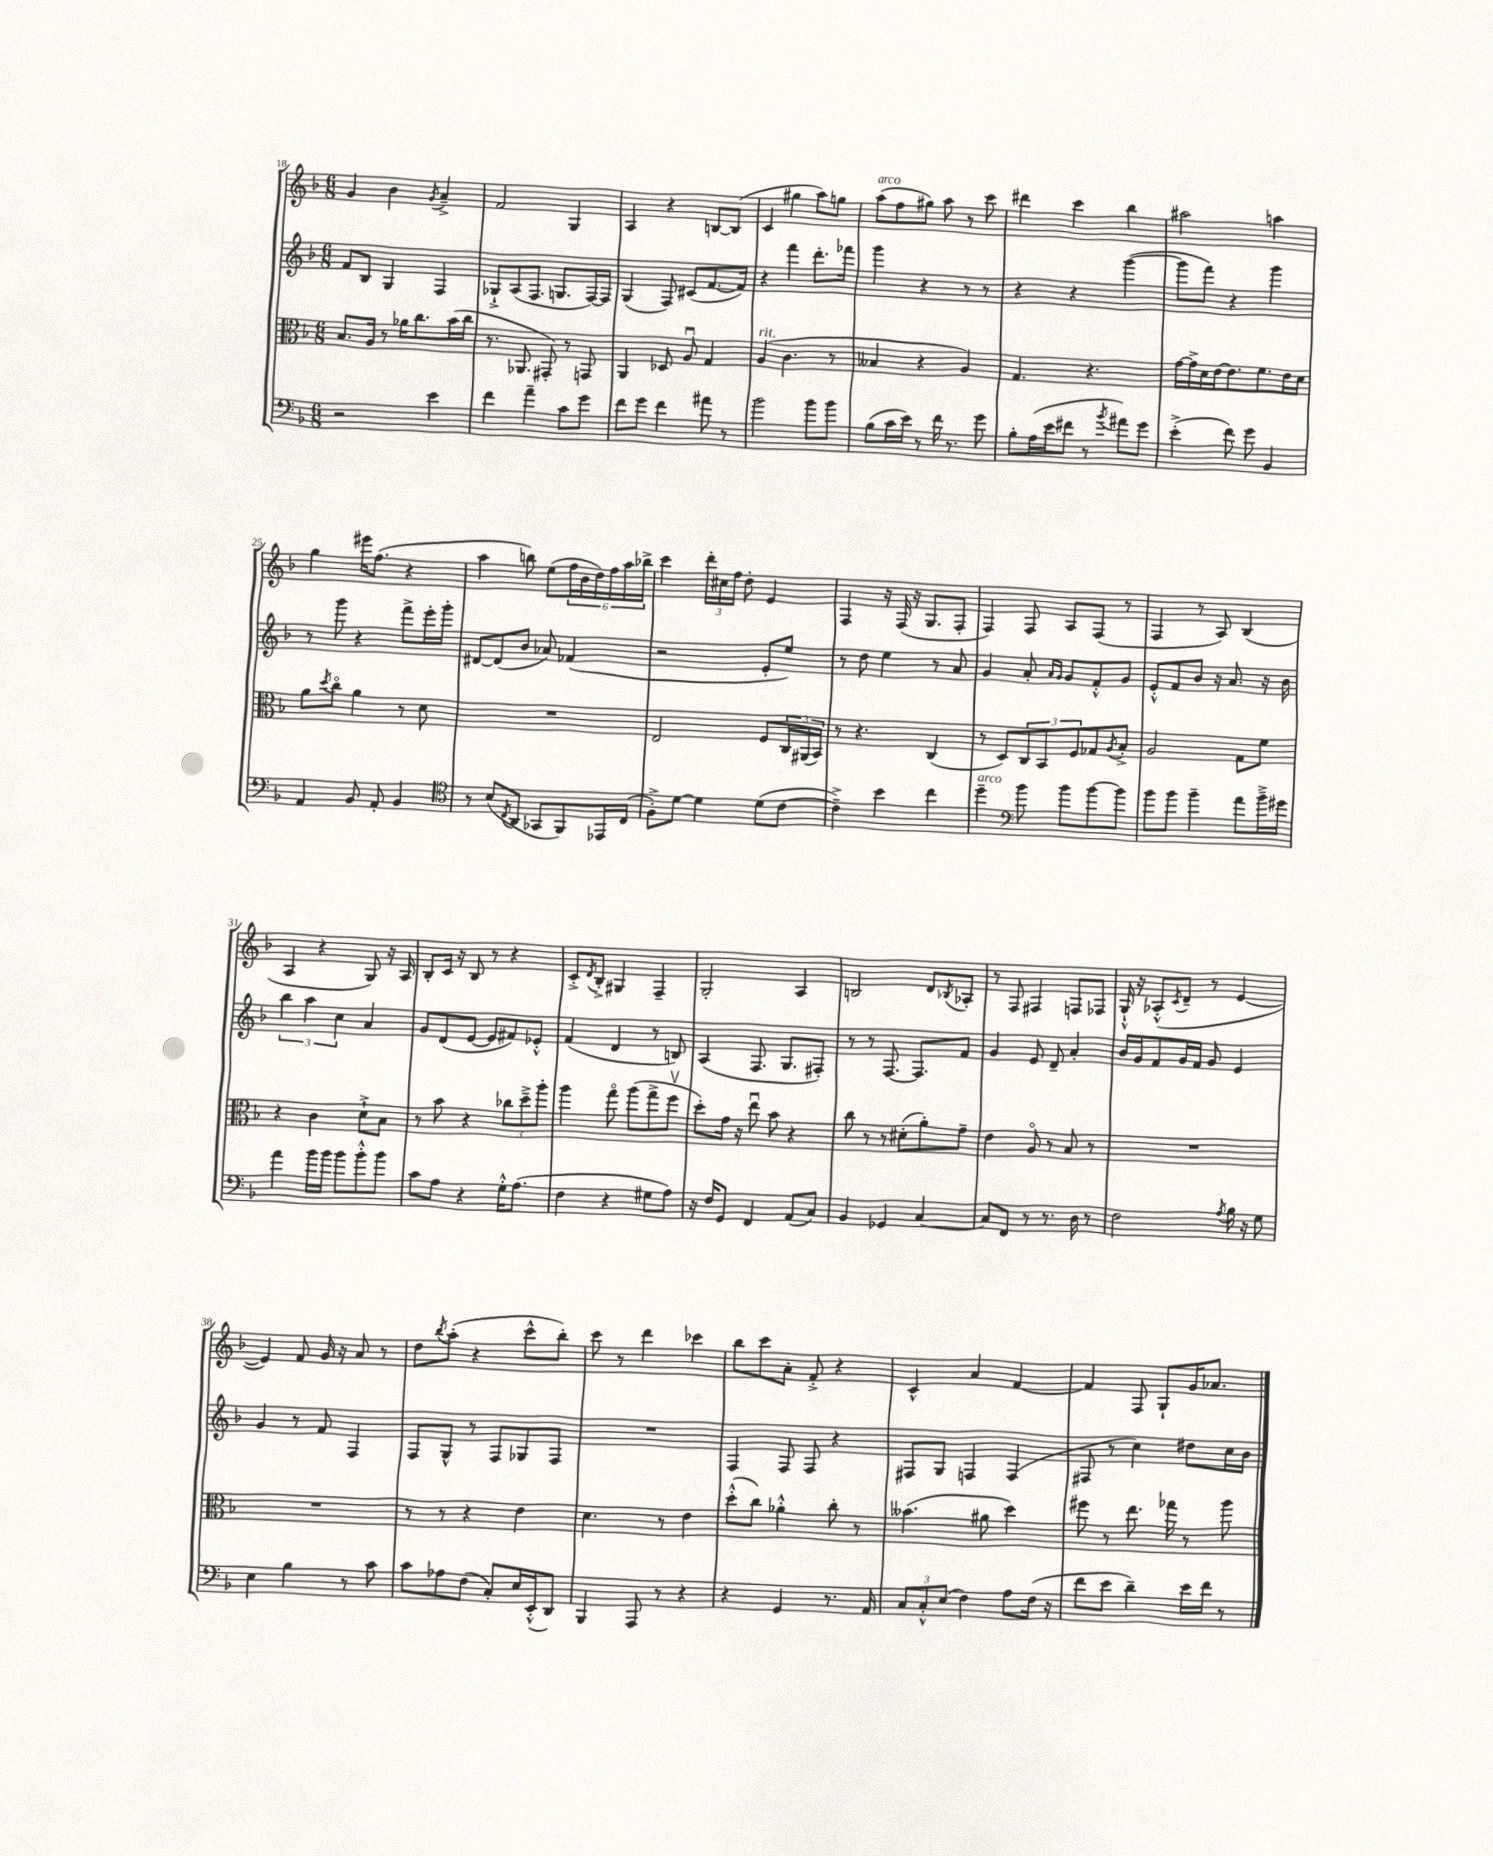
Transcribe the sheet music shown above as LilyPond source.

<<
\new StaffGroup <<
\new Staff = "s0" {
    \clef treble \key f \major \numericTimeSignature \time 6/8
    g'4 bes'4 \acciaccatura { g'8 } a'4---> |
    f'2 g4 |
    a4 r4 b8~ b8( |
    c'4 gis''4 a''8) g''8 |
    a''8^\markup { \italic "arco" }( f''8 gis''8) a''8 r8 c'''8 |
    dis'''4 c'''4 bes''4 |
    ais''2 a''4 |
    g''4 eis'''16 f''8.( r4 |
    a''4 b''8) e''8( \tuplet 6/4 { f''16 bes'16 d''16) f''16 a''16 bes''16-> } |
    c'''4 \tuplet 3/2 { d'''16-. cis''16 f''16 } d''8-. e'4 |
    f4 r16 f16( r16 g8. f8-. |
    f4) f8 a8 f8( r8 |
    f4 r8 a8) bes4( |
    a4 r4 g8) r16 a16 |
    bes8-. c'16 r16 bes8 r8 r4 |
    c'8-.-> \acciaccatura { d'8 } bes8-.-> gis4 f4-- |
    g2-. a4 |
    b2 d'8 \acciaccatura { bes8 } aes8-. |
    r8 f8 fis4 f8 fes8 |
    g16-!-^ r16 aes8-.-^( \acciaccatura { c'8 } d'8-- r8 e'4~ |
    e'4) f'8 g'16 r16 a'8 r8 |
    d''8 \acciaccatura { bes''8 } a''8-.( r4 c'''8-^ bes''8-.) |
    c'''8 r8 d'''4 ces'''4 |
    bes''8 c'''8 a'8-. f'8-.-> r4 |
    c'4-^ a'4 f'4~ |
    f'4 f8 g8-! g'16 aes'8. \bar "|." |
}
\new Staff = "s1" {
    \clef treble \key f \major \numericTimeSignature \time 6/8
    f'8 bes8 g4 f4 |
    ges8-!-> a8( f8. g8. f16~) f16 |
    g4( f8) cis'8( f'8.~ f'16) |
    r4 f'''4 d'''8.-. fes'''16 |
    g'''4 r4 r8 r8 |
    r4 r4 g'''4~( |
    g'''8 f'''8) r4 g'''4 |
    r8 g'''8 r4 f'''8-> e'''16-. g'''16-. |
    dis'8~ dis'8( bes'8 aes'8) fes'4( |
    r2 e'8-. e''8) |
    r8 d''8 e''4 r8 a'8 |
    g'4 a'8-. \grace { a'16 g'16 } g'8 f'8-.-^ g'8 |
    e'8-.-^ f'8 bes'8 r16 a'8. r16 bes'16 |
    \tuplet 3/2 { bes''4 a''4 c''4 } a'4 |
    g'8 d'8( e'8~ e'8 fis'8) ees'8-.-^ |
    f'4( d'4 r8 b8) |
    a4( f8. g8. fis8-.) |
    r8 r8 f8.~ f8. f'8 |
    g'4 e'8 d'8-- a'4-. |
    bes'16 g'16 f'8 g'16 f'16 g'8 e'4 |
    g'4 r8 f'8 f4 |
    f8 g8-^ r8 f8 ges8 f8 |
    R2. |
    f4 f8 f8 r4 |
    fis8 g8 f4 f4( |
    fis8 r8 c''4) dis''8 c''16 bes'16 \bar "|." |
}
\new Staff = "s2" {
    \clef alto \key f \major \numericTimeSignature \time 6/8
    bes8. a16 r8 aes'16 c''8. bes'16( c''16 |
    r8. aes,8. gis,8-.) r8 g,8 |
    a,4 des8 a8\downbow g4 |
    a4^\markup { \italic "rit." }( c'4. r8 |
    beses4 r4 a4) |
    g4. r4. |
    g'16~ g'16-> d'16 e'16~ e'8. f'8. e'16 d'16 |
    a'8 \acciaccatura { d''8 } c''8\flageolet a'4 r8 d'8 |
    R2. |
    e2 f8 \tuplet 3/2 { c16 ais,16( bes,16) } |
    r8 r4. c4( |
    r8 d8) \tuplet 3/2 { c8 bes,8 f8 } ges8 \acciaccatura { a8 } bes8-.-> |
    a2 g8 f'8 |
    r4 c'4 d'8-!-> bes8 |
    r8 bes'8 r4 \tuplet 3/2 { ces''8 d''8---> a''8-. } |
    a''4 g''8\flageolet a''8( g''8-> f''8\upbow |
    d''8-.) g'16 r16 e''8\downbow bes'8 r4 |
    c''8 r8 r8 dis'8-.( a'8-.) g'8-- |
    e'4 a8\flageolet r8 bes8 r8 |
    R2. |
    R2. |
    r8 r8 r4 e'4 |
    d'4. r8 e'4 |
    d''8-.-^( c''8) aes'4-.-^ c''8-. r8 |
    beses'4.( ais'8 d''4) |
    fis''8 r8 e''8. ges''16 r8 a''8 \bar "|." |
}
\new Staff = "s3" {
    \clef bass \key f \major \numericTimeSignature \time 6/8
    r2 e'4 |
    f'4 a'4-- c'8 g'8 |
    f'8 g'8 f'4 ais'8 r8 |
    bes'2 bes'8 bes'8 |
    bes8( c'16 e'16) r8 f'16 r8. g'8 |
    bes8-. a16( e'16 fis'8 r8 \acciaccatura { bes'8 } ais'8) g'8 |
    e'4-.->( f'8) g'8 bes,4 |
    a,4 bes,8 a,8-. bes,4 |
    \clef tenor r8 bes8( \acciaccatura { c8 } a,8 ges,8 f,8) ees,16 c16( |
    f8-.->) d'8~ d'4 d'8( c'8~ |
    c'4--->) bes'4 c''4 |
    d''4--^\markup { \italic "arco" } \clef bass bes'8 bes'8 bes'8~ bes'8 |
    bes'8 bes'8 bes'4-- a'8 bes'16---> gis'16 |
    a'4 bes'16 bes'16 bes'8 bes'8-.-^ bes'8 |
    c'8 a8 r4 g16-.-^ a8.( |
    f4 r4 gis8 a8) |
    r16 f16 g,8 f,4 a,8( c8) |
    bes,4 ges,4 c4~ |
    c8 f,8 r8 r8. d16 r8 |
    f2 \acciaccatura { a8 } bes16 r16 g8 |
    e4 bes4 r8 c'8 |
    c'8 aes8 f8( c8-.) e16 e,16-.-^( d,8) |
    bes,,4 a,,8 r8 r4 |
    r4 g,4 r8. a,16 |
    \tuplet 3/2 { c8 c8-.-^ e8( } f4) a8 f16( r16 |
    f'8 e'8 d'4--) e'16 f'16 r8 \bar "|." |
}
>>
>>
\layout { \context { \Score currentBarNumber = #18 } }
